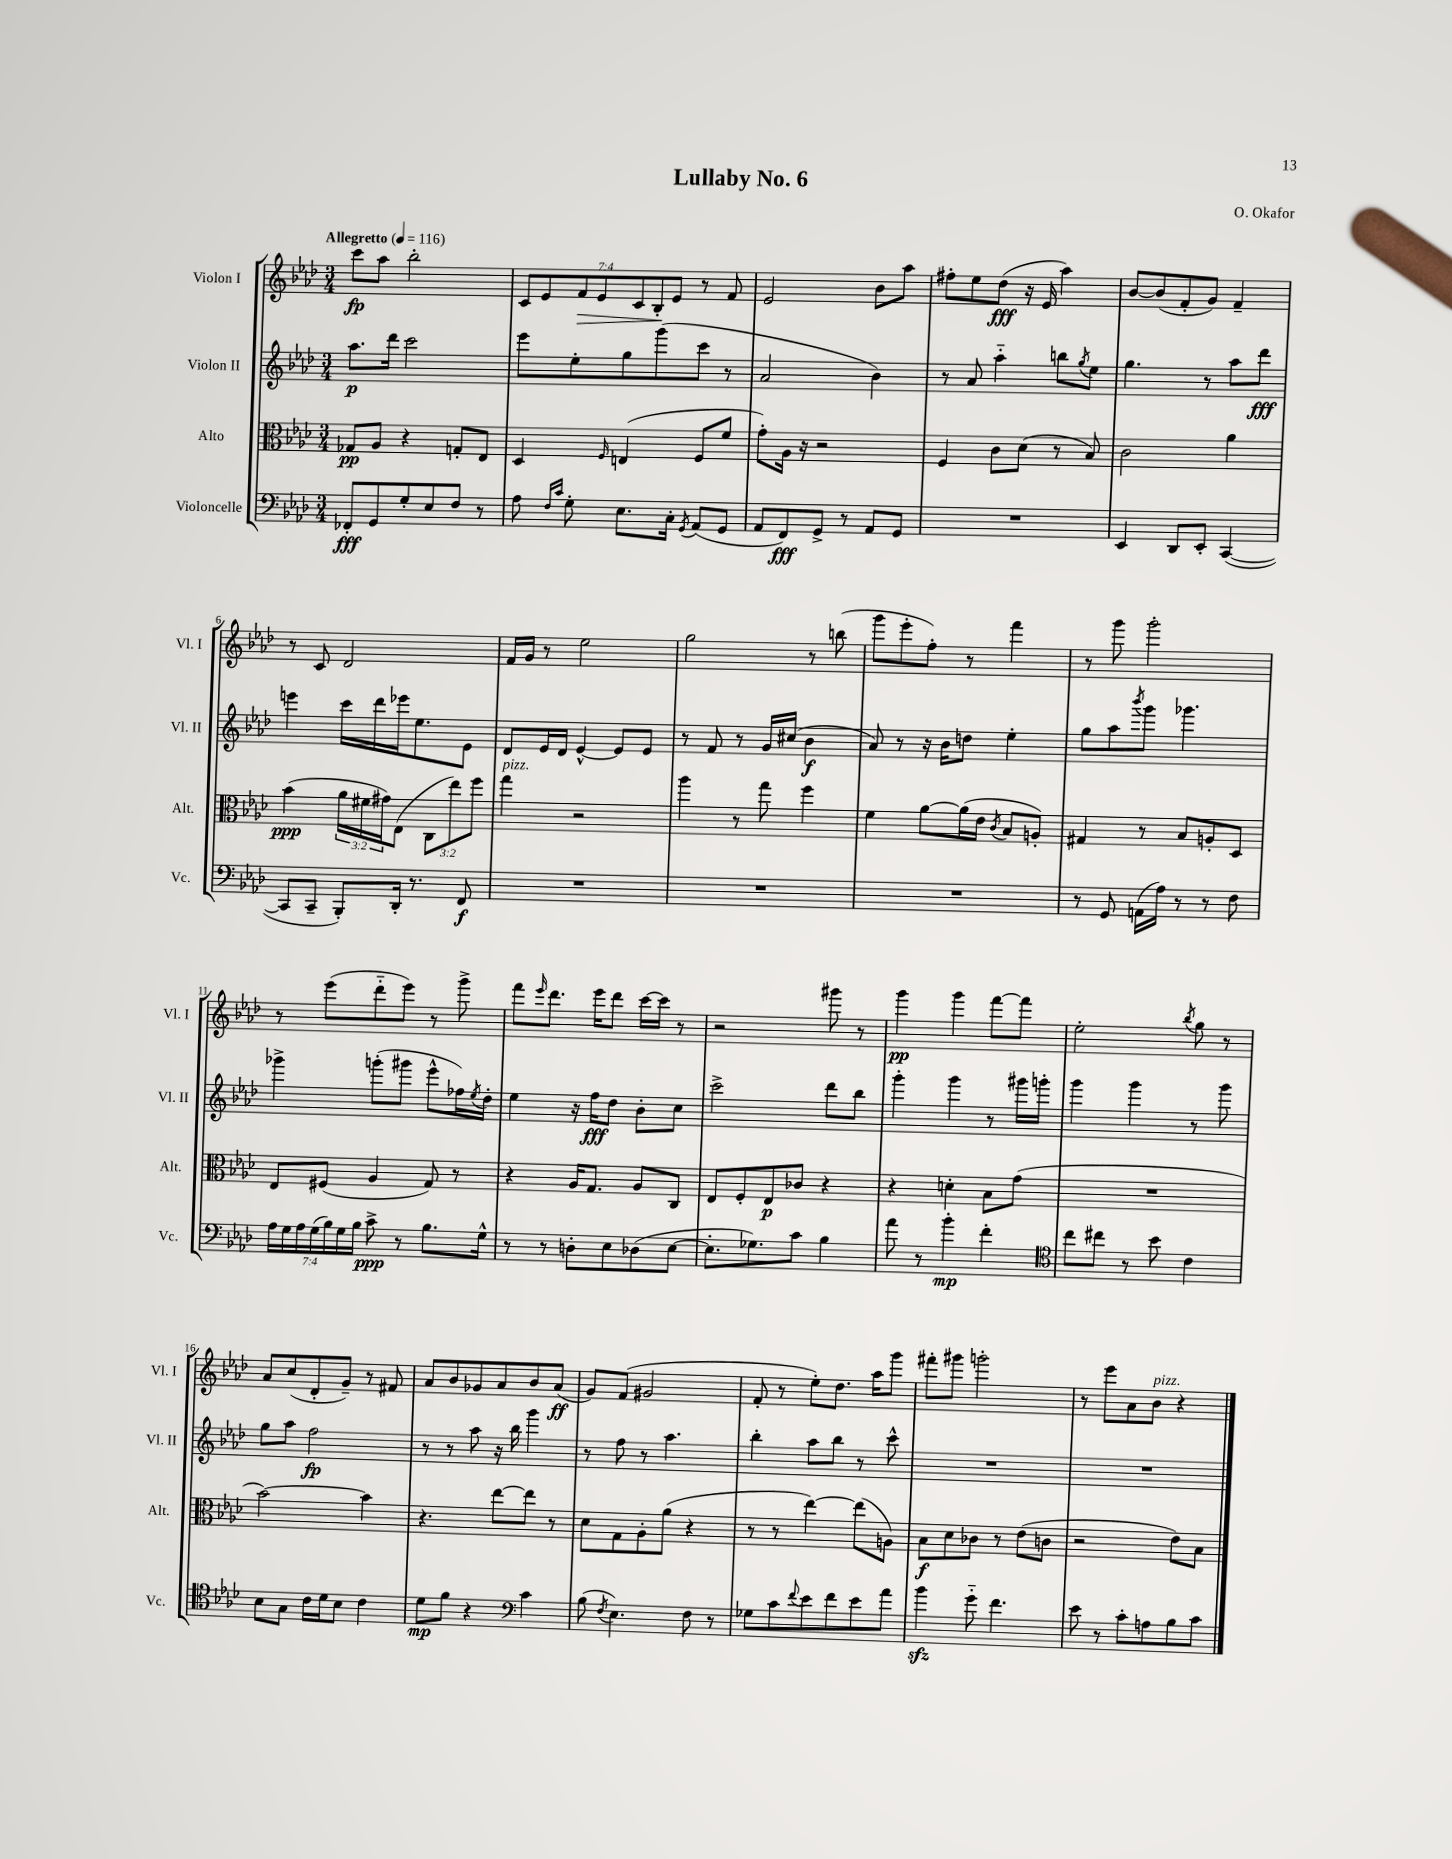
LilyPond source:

\header { title = "Lullaby No. 6" composer = "O. Okafor" }
<<
\new StaffGroup <<
\new Staff = "s0" \with { instrumentName = "Violon I" shortInstrumentName = "Vl. I" } {
    \clef treble \key aes \major \numericTimeSignature \time 3/4 \override Staff.TupletNumber.text = #tuplet-number::calc-fraction-text \tempo "Allegretto" 4 = 116
    c'''8\fp aes''8 bes''2-. |
    \tuplet 7/4 { c'8 ees'8 f'8\> ees'8 c'8 bes8-.\! ees'8 } r8 f'8 |
    ees'2 bes'8 aes''8 |
    fis''8-. ees''8 des''8\fff( r16 ees'16 aes''4) |
    bes'8~ bes'8( f'8-. g'8) f'4-- |
    r8 c'8 des'2 |
    f'16 g'16 r8 ees''2 |
    g''2 r8 b''8( |
    g'''8 ees'''8-. f''8-.) r8 f'''4 |
    r8 g'''8 g'''2-. |
    r8 ees'''8( des'''8-_ ees'''8) r8 g'''8-> |
    f'''8 \grace { ees'''16 } des'''8. ees'''16 des'''8 c'''16~ c'''16 r8 |
    r2 gis'''8 r8 |
    g'''4\pp g'''4 f'''8~ f'''8 |
    ees''2-. \acciaccatura { bes''8 } g''8 r8 |
    aes'8 c''8( des'8-. g'8--) r8 fis'8 |
    aes'8 bes'8 ges'8 aes'8 bes'8 aes'8\ff( |
    g'8) f'8( gis'2 |
    f'8-. r8 ees''8-.) des''8. aes''16 g'''8 |
    fis'''8-. gis'''8 g'''2-. |
    r8 ees'''8 aes'8 bes'8^\markup { \italic "pizz." } r4 \bar "|." |
}
\new Staff = "s1" \with { instrumentName = "Violon II" shortInstrumentName = "Vl. II" } {
    \clef treble \key aes \major \numericTimeSignature \time 3/4
    aes''8.\p des'''16 c'''2 |
    ees'''8 ees''8-. g''8 g'''8( c'''8 r8 |
    aes'2 bes'4) |
    r8 aes'8 aes''4-_ b''8 \acciaccatura { g''8 } ees''8 |
    g''4. r8 aes''8 des'''8\fff |
    e'''4 c'''16 des'''16 ees'''16 ees''8. ees'8 |
    des'8 ees'16 des'16 ees'4~-^ ees'8 ees'8 |
    r8 f'8 r8 g'16 cis''16( bes'4\f |
    aes'8) r8 r16 bes'16 d''8 ees''4-. |
    g''8 aes''8 \acciaccatura { bes'''8 } g'''8 ges'''4. |
    ges'''4-> g'''8-.( gis'''8 ees'''8-^ fes''16) \acciaccatura { ees''8 } des''16-. |
    ees''4 r16 f''16\fff des''8 bes'8-. c''8 |
    c'''2-> des'''8 bes''8 |
    g'''4-. g'''4 r8 gis'''16 g'''16-. |
    g'''4 g'''4 r8 g'''8 |
    g''8 aes''8 f''2\fp |
    r8 r8 aes''8 r16 bes''16 g'''4 |
    r8 f''8 r8 aes''4. |
    bes''4-. aes''8 bes''8 r8 c'''8-^ |
    R2. |
    R2. \bar "|." |
}
\new Staff = "s2" \with { instrumentName = "Alto" shortInstrumentName = "Alt." } {
    \clef alto \key aes \major \numericTimeSignature \time 3/4 \override Staff.TupletNumber.text = #tuplet-number::calc-fraction-text
    ges8\pp aes8 r4 g8-. ees8 |
    des4 \grace { f16 } e4( f8 f'8 |
    g'8-.) aes16 r16 r2 |
    f4 c'8 des'8( r8 bes8) |
    c'2 aes'4 |
    bes'4\ppp( \tuplet 3/2 { aes'16 fis'16 gis'16) } ees8( \tuplet 3/2 { c8 ees''8) f''8 } |
    g''4^\markup { \italic "pizz." } r2 |
    aes''4 r8 g''8 f''4 |
    f'4 aes'8~ aes'16( ees'16 \acciaccatura { c'8 } bes8 a8-.) |
    gis4 r8 bes8 a8-. des8 |
    ees8 fis8( aes4 g8) r8 |
    r4 aes16 g8. aes8 c8 |
    ees8 f8-. ees8\p ces'8 r4 |
    r4 d'4-. bes8 g'8( |
    R2. |
    bes'2~) bes'4 |
    r4. ees''8~ ees''8 r8 |
    des'8 g8 aes8-. aes'8( r4 |
    r8 r8 ees''4~) ees''8( a8) |
    bes8\f des'8 ces'8 r8 ees'8( c'8 |
    r2 ees'8) bes8 \bar "|." |
}
\new Staff = "s3" \with { instrumentName = "Violoncelle" shortInstrumentName = "Vc." } {
    \clef bass \key aes \major \numericTimeSignature \time 3/4 \override Staff.TupletNumber.text = #tuplet-number::calc-fraction-text
    fes,8-.\fff g,8 g8-. ees8 f8 r8 |
    aes8 \grace { f16 c'16 } g8-. ees8. c16-. \acciaccatura { g,8 } aes,8( g,8 |
    aes,8 f,8\fff) g,8-> r8 aes,8 g,8 |
    R2. |
    ees,4 des,8 ees,8-. c,4~( |
    c,8 c,8-- bes,,8-.) des,16-. r8. f,8\f |
    R2. |
    R2. |
    R2. |
    r8 g,8 a,16( aes16) r8 r8 f8 |
    \tuplet 7/4 { aes16 g16 aes16 g16( bes16) g16 bes16 } c'8->\ppp r8 bes8. g16-^ |
    r8 r8 d8-. ees8 des8( ees8~ |
    ees8.-. ges8.) c'8 bes4 |
    aes'8 r8 bes'4-.\mp f'4-. |
    \clef tenor c''8 cis''8 r8 bes'8 c'4 |
    bes8 g8 c'16 des'16 bes8 c'4 |
    des'8\mp f'8 r4 \clef bass c'4 |
    bes8( \acciaccatura { f8 } ees4.) f8 r8 |
    ges8 c'8 \appoggiatura { f'8 } ees'8 f'8 ees'8 aes'8 |
    bes'4\sfz g'8-_ f'4. |
    ees'8 r8 c'8-. a8 bes8 c'8 \bar "|." |
}
>>
>>
